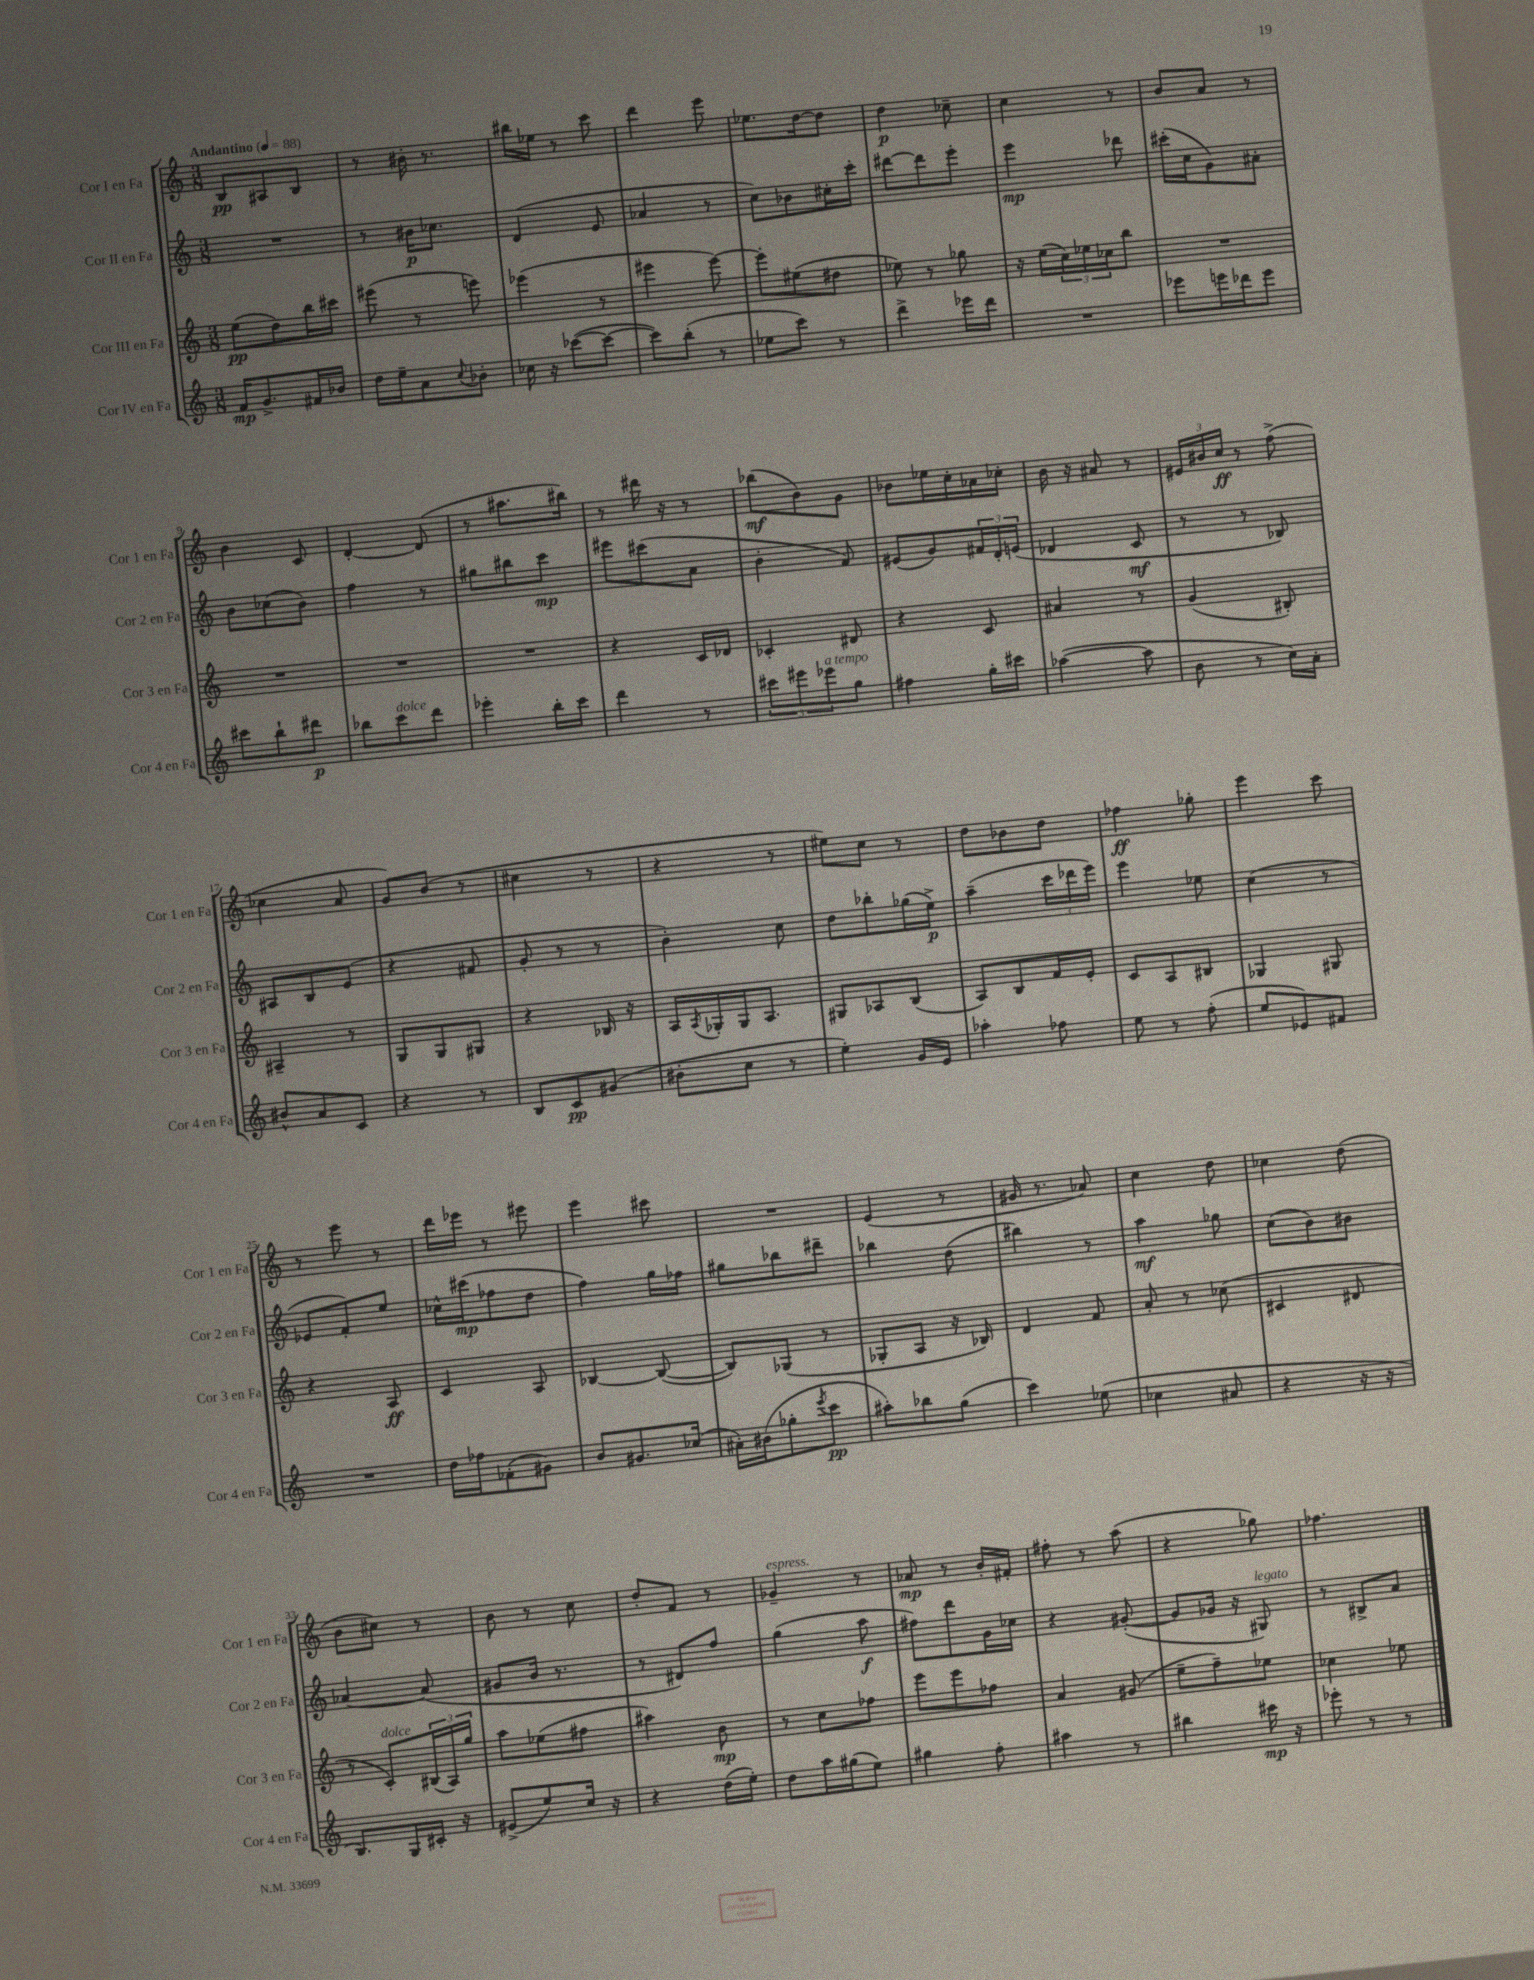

**kern	**kern	**kern	**kern
*staff4	*staff3	*staff2	*staff1
*clefG2	*clefG2	*clefG2	*clefG2
*k[]	*k[]	*k[]	*k[]
*M3/8	*M3/8	*M3/8	*M3/8
*MM88	*MM88	*MM88	*MM88
16f	(8ee	4.r	8B
8.g^	.	.	.
.	8dd)	.	8A#
16f#	16bb	.	8B
16b-	16ccc#	.	.
=	=	=	=
16dd	(8eee#	8r	8r
16ee~	.	.	.
8a	8r	16b#	16b#'
.	.	8.cc-	8.r
8qqcc	.	.	.
8b-'	8eee)	.	.
=	=	=	=
16cc-	(4eee-	(4d	16bb#
16r	.	.	16ee-
([8ccc-	.	.	8r
8ccc-_	8r	8e	8ccc
=	=	=	=
8ccc-])	4eee#	4a-	4ddd
(8bb'	.	.	.
8r	[8eee#)	8r	8eee
=	=	=	=
8ee-	8eee#']	8cc)	8.ee-
8ccc)	(8ee#	8b-	.
.	.	.	[16dd
8r	8dd#	16cc#'	8dd]
.	.	16ccc'	.
=	=	=	=
4ddd^	8ee-)	[8ddd#	4dd
.	8r	8ddd#]	.
16eee-	8gg-	8eee'	8cc-~
16ddd	.	.	.
=	=	=	=
4.r	16r	4eee	4cc
.	(16ee	.	.
.	24cc)	.	.
.	24ee-	.	.
.	24cc-	.	.
.	8bb	8ddd-	8r
=	=	=	=
8eee-	4.r	(16ccc#'	8b
.	.	16cc	.
16eee	.	8g)	8a
16ddd-	.	.	.
8eee	.	8a#'	8r
=	=	=	=
8ccc#	4.r	8b	4b
8bb`	.	(8cc-	.
8ddd#	.	8b)	8c
=	=	=	=
8bb-	4.r	4ff	[4d'
8ccc	.	.	.
8ddd	.	8r	(8d]
=	=	=	=
4eee-'	4.r	8gg#	8r
.	.	8bb#	8.aa#
16bb'	.	8ccc	.
16ccc	.	.	16bb#)
=	=	=	=
4ddd	4r	8eee#	8r
.	.	(8ccc#	16ddd#
.	.	.	16r
8r	16c	8a	8r
.	16d-	.	.
=	=	=	=
12ccc#	4c-'	4b'	(8bb-
12eee#	.	.	.
.	.	.	8b)
12eee-	.	.	.
8gg	8d#	8f)	8g
=	=	=	=
4ff#	4r	(8e#	8b-
.	.	8g)	16ee-
.	.	.	16cc'
16gg'	8c	24f#	16a-
.	.	24d'	.
16ccc#	.	.	16cc-'
.	.	(24e	.
=	=	=	=
([4aa-	4a#	4d-	16b
.	.	.	16r
.	.	.	8a#
8aa-]	8r	8c	8r
=	=	=	=
8b	(4g	8r	24e#
.	.	.	24b#
.	.	.	24cc
8r	.	8r	8r
16cc)	8B#')	8B-)	(8ff^
16a'	.	.	.
=	=	=	=
8b#^^	4A#~	8A#	4cc-
8a	.	8B	.
8c	8r	(8e	8a
=	=	=	=
4r	8G	4r	8g)
.	8G	.	(8b
8r	8G#	8f#	8r
=	=	=	=
8B	4r	8g'	4cc#
8c	.	8r	.
(8g#	16B-	8r	8r
.	16r	.	.
=	=	=	=
8b#'	16A	4b')	4r
.	8qA	.	.
.	16G-'	.	.
8cc	16G-	.	.
.	8.A	.	.
8r	.	8cc	8r
=	=	=	=
4ee')	8G#	8dd	8ee#)
.	8A-	8bb-'	8cc
16g	(8B	(16gg-	8r
16e	.	16ee^)	.
=	=	=	=
4aa-'	8A)	(4aa~	8dd
.	8B	.	8b-
8ff-	16f	24ccc	8dd
.	.	24ddd-	.
.	16e'	.	.
.	.	24eee)	.
=	=	=	=
8ee	8c	4eee	4ff-
8r	8A	.	.
(8ff'	8B#	8ee-	8gg-'
=	=	=	=
8ee	4G-	(4cc	4eee
8e-)	.	.	.
8f#	8G#	8r	8ccc
=	=	=	=
4.r	4r	8e-	8r
.	.	8f')	8eee
.	8A	8ee	8r
=	=	=	=
16dd	4c	16cc-^^	16ddd
16ff-	.	(16ccc#	16eee-
(8f-'	.	8ff-	8r
8g#)	8A	8dd	8eee#
=	=	=	=
8b	[4B-	4ff)	4eee
8.g#	.	.	.
.	(8B-_	16gg	8ccc#
(16cc-	.	16ff-	.
=	=	=	=
16a#')	8B-])	8gg#	4.r
(16b#	.	.	.
8gg-'	(8G-	8bb-	.
8qeee	.	.	.
8ccc	8r	8ddd#~	.
=	=	=	=
8aa#')	8G-'	4bb-	(4e
8bb-	8A	.	.
(8gg	16r	(8dd	8r
.	16B-)	.	.
=	=	=	=
4ccc)	4d	4bb#)	16g#
.	.	.	8.r
(8ee-	8f	8r	8a-)
=	=	=	=
4cc-	8a'	4aa	4cc
.	8r	.	.
8a#	(8cc-	8gg-	8dd
=	=	=	=
4r	4c#	(8cc	4cc-
.	.	8b)	.
16r	8d#	8b#	(8dd
16r	.	.	.
=	=	=	=
8.B)	8r	[4a-	8b
.	8c')	.	8cc#)
16G	.	.	.
16c#'	(24B#	(8a-]	8r
.	24A)	.	.
16r	.	.	.
.	24gg	.	.
=	=	=	=
(8e#^	8aa	8g#	8b
8ee)	(8ee-	16b	8r
.	.	8.r	.
16cc	8ff#	.	8cc
16r	.	.	.
=	=	=	=
4r	4aa#)	8r	8dd'
.	.	8d#)	8f
(16dd	8b	8ff	8r
16ee')	.	.	.
=	=	=	=
8dd	8r	(4gg	4g-~
16aa	8cc	.	.
(16gg#	.	.	.
8ee)	8ff-	8aa	8r
=	=	=	=
4gg#	8eee	8ff#)	8a-
.	8eee	8ddd	8r
8ff'	8ff-	16g	16b'
.	.	16cc-	16f#'
=	=	=	=
4aa#	4a	4r	8ff#'
.	.	.	8r
8r	(8g#	([8g#'	(8aa
=	=	=	=
4bb#	8ee~	8g#]	4r
.	8ff~)	16g-	.
.	.	16r	.
16ccc#	8ee-	8G#)	8gg-)
16r	.	.	.
=	=	=	=
8eee-'	4cc-	8r	4.ff-
8r	.	8B#^	.
8r	8ee-	8a	.
==	==	==	==
*-	*-	*-	*-
